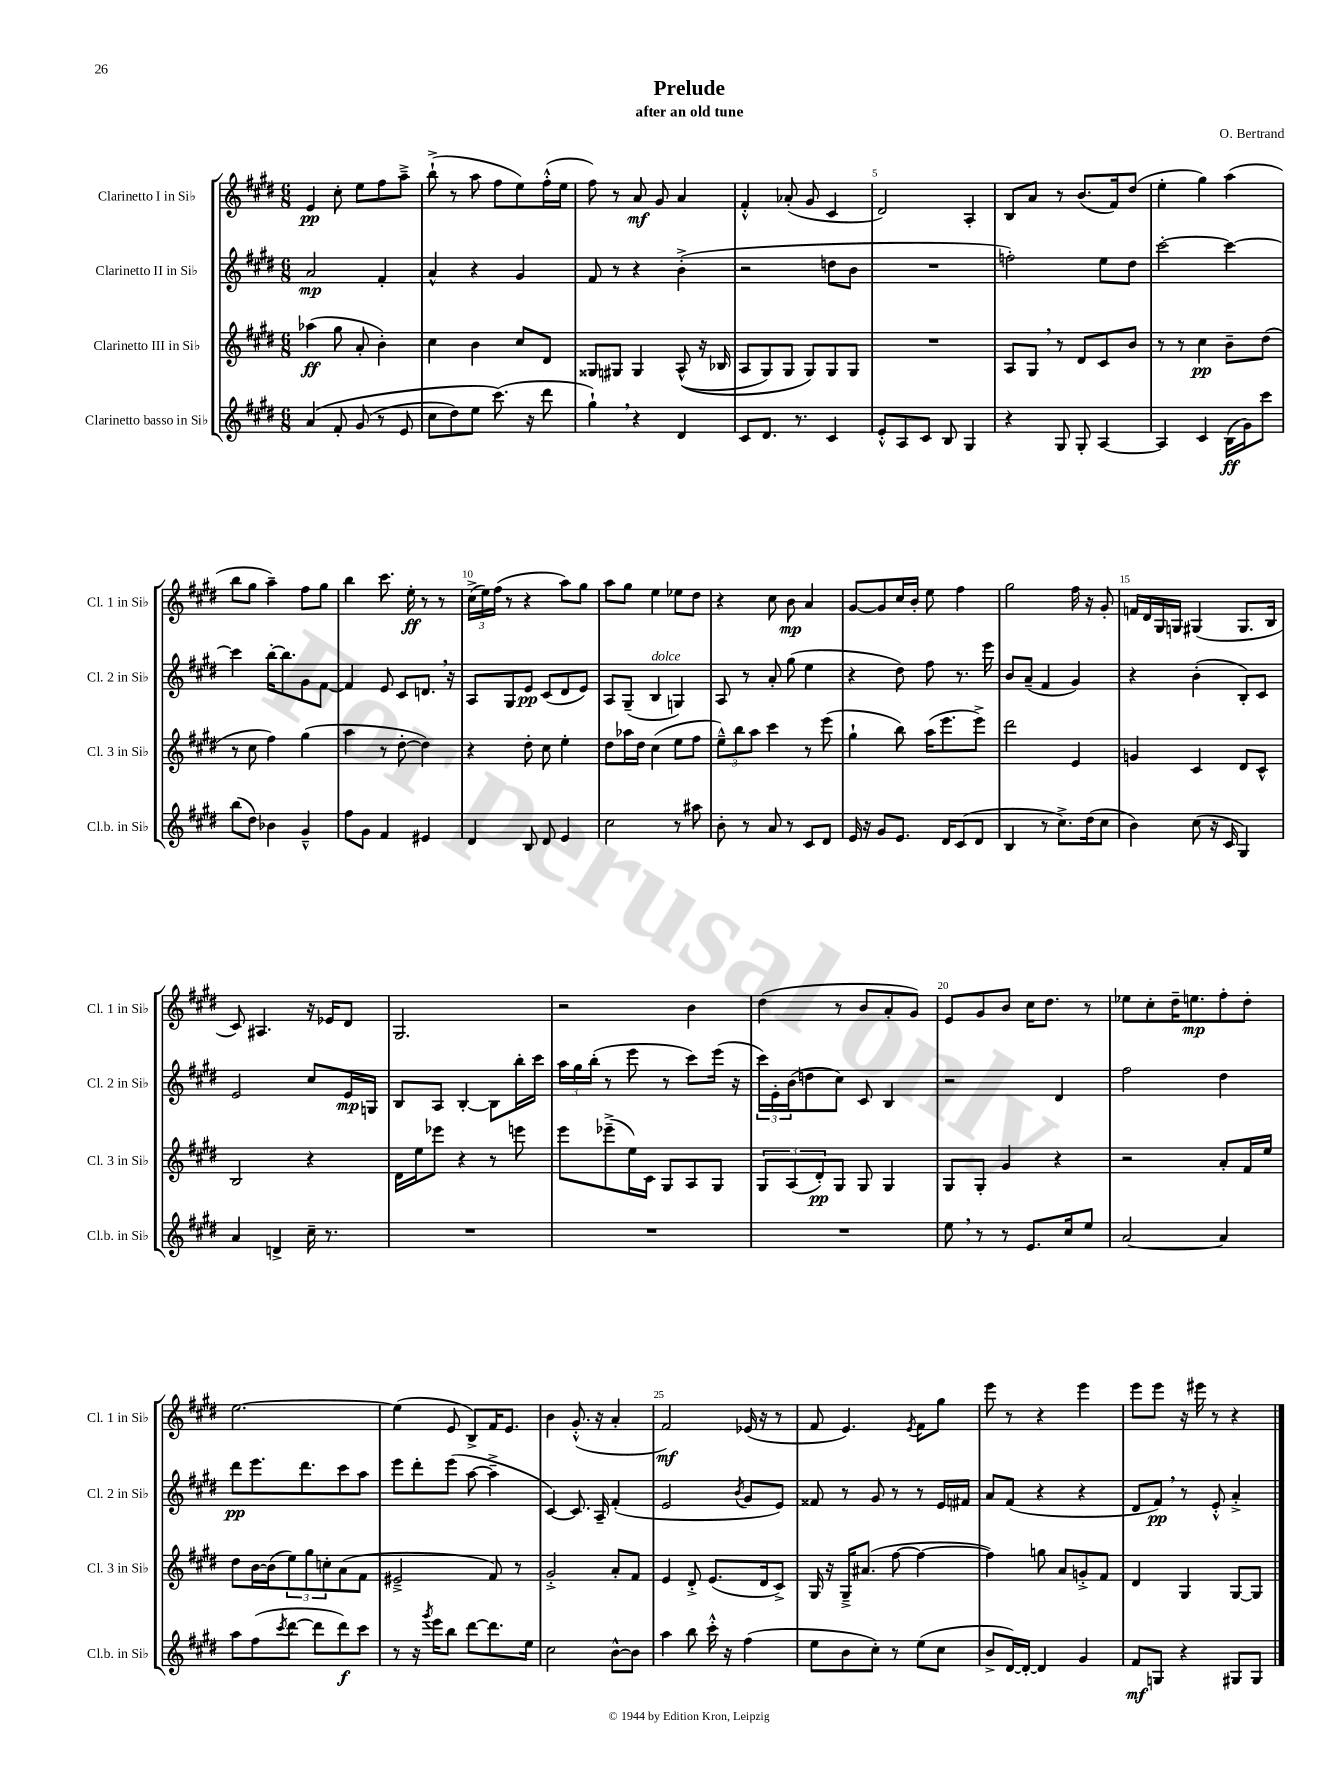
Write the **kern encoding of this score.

**kern	**kern	**kern	**kern
*staff4	*staff3	*staff2	*staff1
*clefG2	*clefG2	*clefG2	*clefG2
*k[f#c#g#d#]	*k[f#c#g#d#]	*k[f#c#g#d#]	*k[f#c#g#d#]
*M6/8	*M6/8	*M6/8	*M6/8
&(4a	(4aa-	2a	4e
8f#'	8gg#	.	8cc#'
(8g#	8a'	.	8ee
8r	4b')	4f#'	8ff#
8e	.	.	8aa~^
=	=	=	=
8cc#	4cc#	4a^^	(8bb`^
8dd#)	.	.	8r
8ee	4b	4r	8aa
(8.ccc#&)	.	.	8ff#
.	8cc#	4g#	8ee)
16r	.	.	.
8ddd#	8d#	.	(16ff#'^^
.	.	.	16ee
=	=	=	=
4gg#`)	8G##	8f#	8ff#)
.	8G#	8r	8r
4r	4G#	4r	8a
.	.	.	8g#
4d#	&((8A^^	(4b'^	4a
.	16r	.	.
.	16B-	.	.
=	=	=	=
8c#	8A	2r	4f#'^^
8.d#	8G#)	.	.
.	8G#	.	(8a-'
8.r	.	.	.
.	8G#&)	.	8g#
4c#	8G#	8dd	4c#
.	8G#	8b	.
=	=	=	=
8e'^^	2.r	2.r	2d#)
8A	.	.	.
8c#	.	.	.
8B	.	.	.
4G#	.	.	4A'
=	=	=	=
4r	8A	2ff')	8B
.	8G#	.	8a
8G#	8r	.	8r
8G#'	8d#	.	(8.b
[4A	8c#	8ee	.
.	.	.	16f#)
.	8b	8dd#	(8dd#
=	=	=	=
4A]	8r	[2ccc#'	4ee'
.	8r	.	.
4c#	4cc#	.	4gg#)
(16B	8b~	4ccc#_	(4aa
16g#)	.	.	.
8ccc#	(8dd#	.	.
=	=	=	=
(8bb	8r	4ccc#]	8bb
8dd#)	8cc#	.	8gg#
4b-	4ff#)	[16bb'	4aa~)
.	.	8.bb]	.
4g#~^^	(4gg#	8g#	8ff#
.	.	[8f#	8gg#
=	=	=	=
8ff#	4aa	4f#]	4bb
8g#	.	.	.
4f#	8r	8e	8.ccc#
.	[8dd#'	8c#	.
.	.	.	16ee'
4e#	4dd#])	8.d	8r
.	.	.	8r
.	.	16r	.
=	=	=	=
4d#	4r	8A	(24cc#^
.	.	.	24ee)
.	.	.	(24ff#
.	.	8G#	8r
8B	8dd#'	8e	4r
8d#	8cc#	(8c#	.
4e	4ee'	8d#	8aa)
.	.	8e)	8gg#
=	=	=	=
2cc#	8dd#	8A	8aa
.	16aa-	(8G#~	8gg#
.	16dd#	.	.
.	(4cc#	4B	4ee
8r	8ee	4G)	8ee-
8aa#	8ff#	.	8dd#
=	=	=	=
8b'	12ee~^^)	8A	4r
.	12bb	.	.
8r	.	8r	.
.	12aa	.	.
8a	4ccc#	8a'	8cc#
8r	.	(8gg#	8b
8c#	8r	4ee	4a
8d#	(8eee	.	.
=	=	=	=
16e	4gg#`	4r	[8g#
16r	.	.	.
8g#	.	.	8g#]
8.e	8bb)	8dd#)	16cc#
.	.	.	16b'
.	(16aa	8ff#	8ee
16d#	8.eee	.	.
(8c#	.	8.r	4ff#
8d#	8eee^)	.	.
.	.	16eee	.
=	=	=	=
4B	2ddd#	8b	2gg#
.	.	(8a~	.
8r	.	4f#	.
8.cc#^)	.	.	.
.	4e	4g#)	16ff#
(16dd#	.	.	16r
8cc#	.	.	8g#'
=	=	=	=
4b)	4g	4r	16f
.	.	.	16d#
.	.	.	16G#
.	.	.	16G
(8cc#	4c#	(4b'	(4G#
16r	.	.	.
16c#	.	.	.
4G#)	8d#	8B')	8.G#
.	8c#^^	8c#	.
.	.	.	16B
=	=	=	=
4a	2B	2e	8c#)
.	.	.	4.A#
4d^	.	.	.
16cc#~	4r	8cc#	16r
8.r	.	.	16e-
.	.	16e	8d#
.	.	16G	.
=	=	=	=
2.r	16d#	8B	2.G#
.	16ee	.	.
.	8eee-	8A	.
.	4r	[4B'	.
.	8r	8B]	.
.	8eee	16bb'	.
.	.	16ccc#	.
=	=	=	=
2.r	8eee	24aa	2r
.	.	24gg#	.
.	.	(24bb'	.
.	(8eee-~^	8r	.
.	16ee)	8eee	.
.	16c#	.	.
.	8G#	8r	.
.	8A	8ccc#)	4b
.	8G#	(16eee	.
.	.	16r	.
=	=	=	=
2.r	12G#	24ccc#)	(4dd#
.	.	24e'	.
.	(12A	(24b	.
.	.	8dd	.
.	12d#')	.	.
.	8G#	8cc#)	8r
.	8G#	8c#	8b
.	4G#	4B	8a'
.	.	.	8g#)
=	=	=	=
8ee	8G#	2r	8e
8r	8G#'	.	8g#
8r	4g#	.	8b
8.e	.	.	16cc#
.	.	.	8.dd#
.	4r	4d#	.
16cc#	.	.	.
8ee	.	.	8r
=	=	=	=
[2a	2r	2ff#	8ee-
.	.	.	8cc#'
.	.	.	16dd#~
.	.	.	8.ee
4a]	8a'	4dd#	8ff#'
.	16f#	.	8dd#'
.	16ee	.	.
=	=	=	=
8aa	8dd#	8ddd#	[2.ee
(8ff#	[16b	8.eee	.
.	(16b]	.	.
8qccc#	.	.	.
[8ddd#	12ee)	.	.
.	.	8.ddd#	.
.	12gg#	.	.
8ddd#]	.	.	.
.	12cc'	.	.
8ddd#)	(8a	8ccc#	.
8ccc#	8f#	8aa	.
=	=	=	=
8r	2e#~^	8eee	(4ee]
16r	.	8ddd#'	.
8qggg#	.	.	.
16eee	.	.	.
8bb	.	(8eee	8e
[8ddd#	.	[8aa	8B^)
8.ddd#]	8f#)	4aa~^]	16f#
.	.	.	8.e
.	8r	.	.
16ee	.	.	.
=	=	=	=
2cc#	2g#'^	[4c#)	4b
.	.	8.c#]	(8.g#'^^
.	.	16A~	16r
[8b^^	8a'	(4f#'	4a'
8b]	8f#	.	.
=	=	=	=
4aa	4e	2e	2f#)
8bb	8d#'^	.	.
16ccc#'^^	(8.e	.	.
16r	.	.	.
.	.	8qb	.
(4ff#	.	8g#	(16e-
.	16d#	.	16r
.	8c#^)	8e)	8r
=	=	=	=
8ee	16G#	8f##	8f#
.	16r	.	.
8b	16G#~^	8r	4.e)
.	(8.a#	.	.
8cc#')	.	8g#	.
8r	[8ff#	8r	.
.	.	.	8qe
(8ee	4ff#_	8r	8f#
8cc#	.	16e	8gg#
.	.	16f#	.
=	=	=	=
8b^	4ff#])	8a	8eee
[16d#)	.	(8f#	8r
16d#'_	.	.	.
4d#]	8gg	4r	4r
.	8a	.	.
4g#	8g'^	4r	4eee
.	8f#	.	.
=	=	=	=
8f#	4d#	8d#	8eee
8G	.	8f#)	8eee
4r	4G#	8r	16r
.	.	.	16eee#
.	.	8e'^^	8r
8G#	[8G#	4a'^	4r
8G#	8G#]	.	.
==	==	==	==
*-	*-	*-	*-
